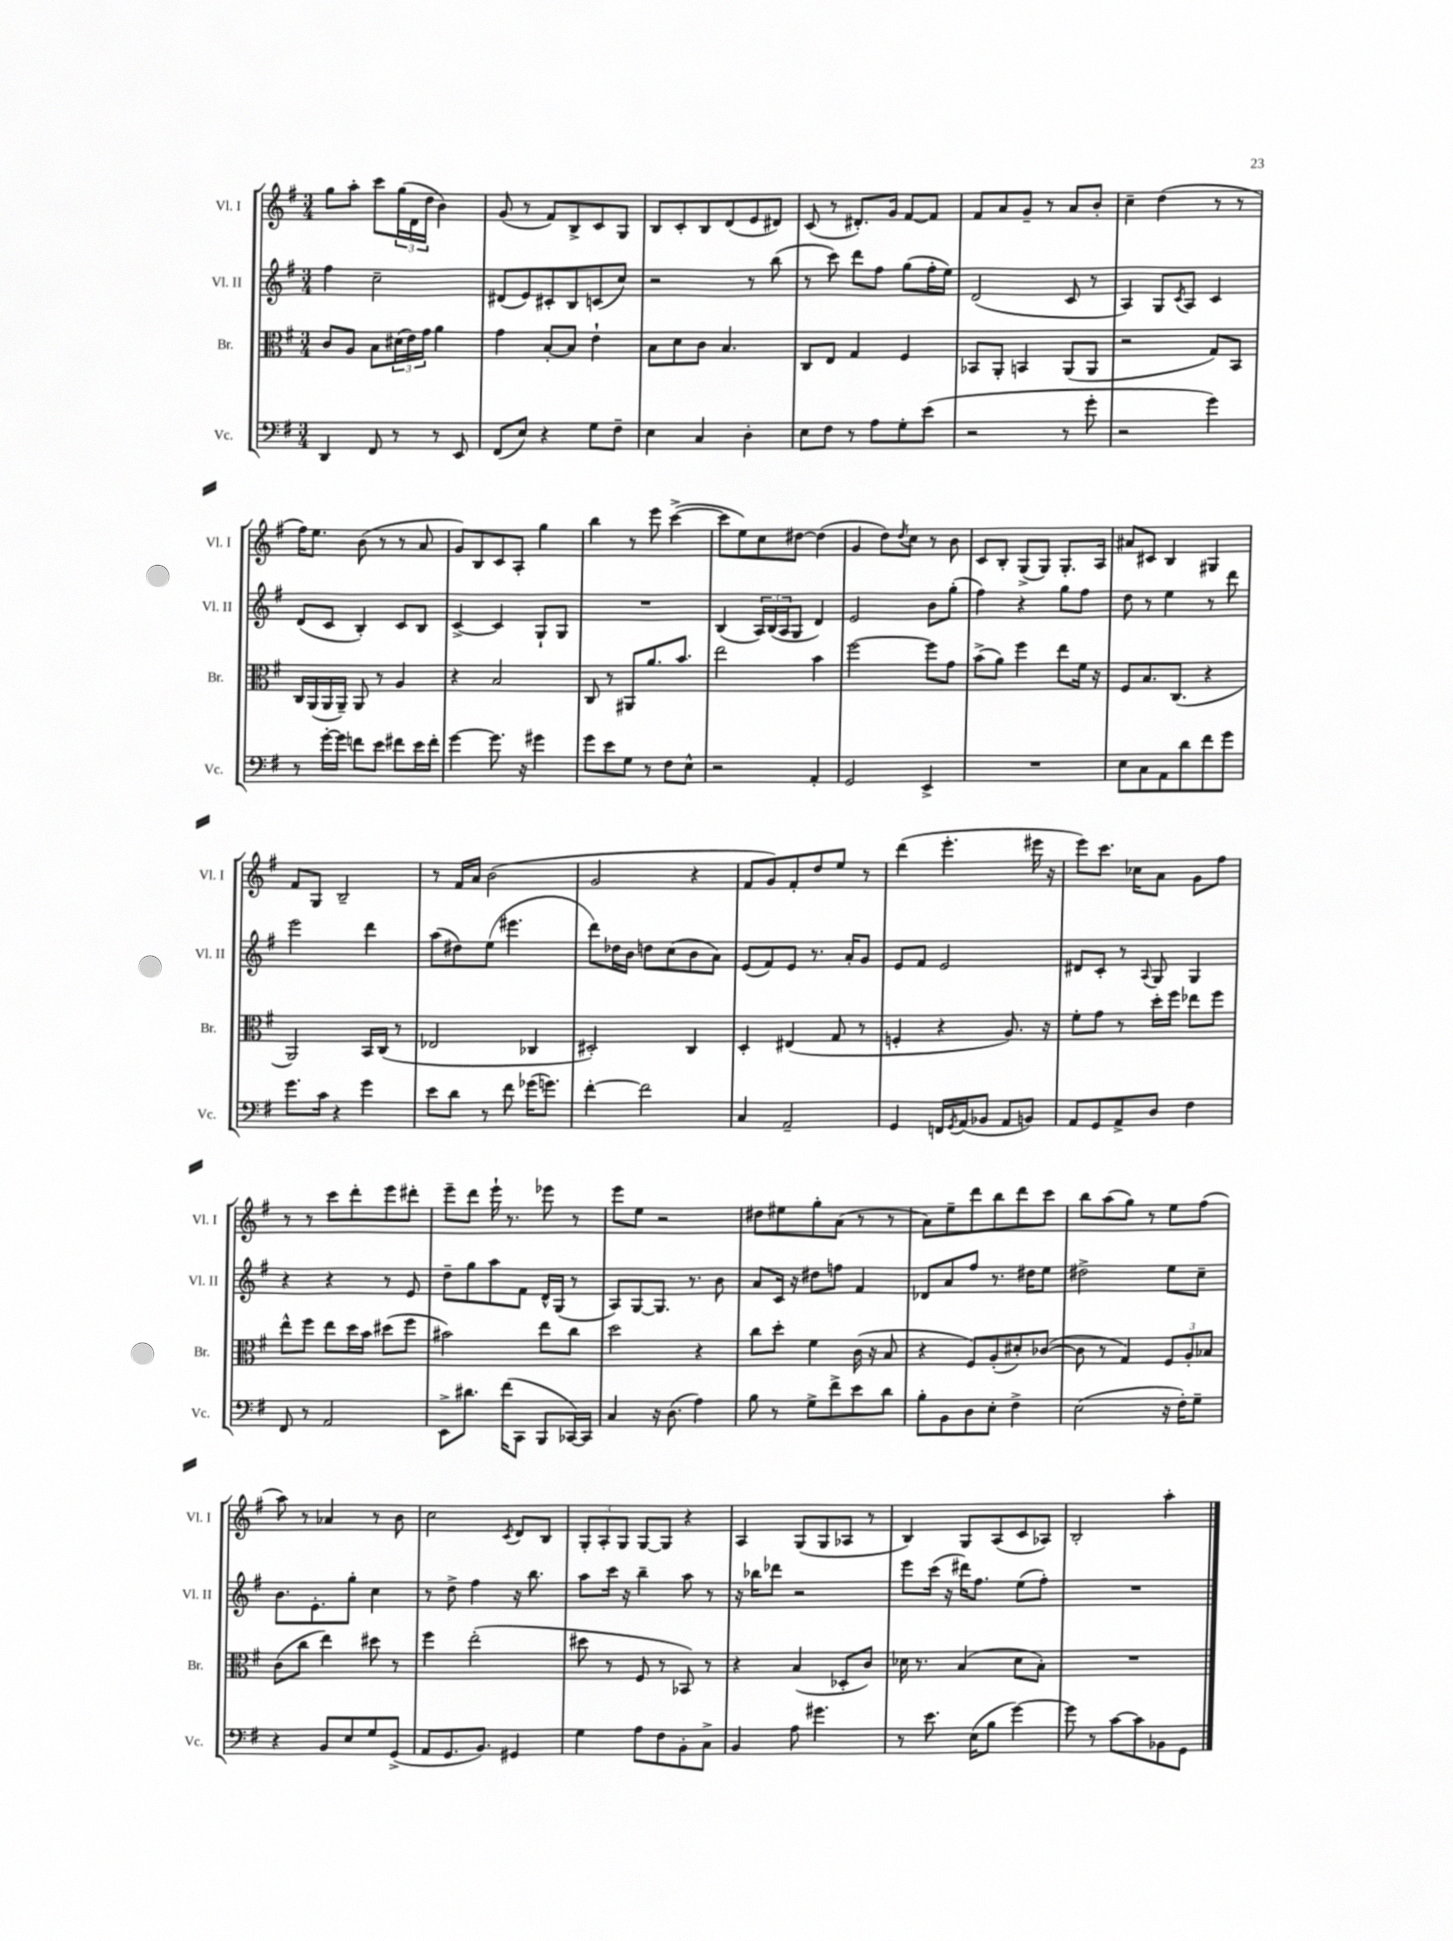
<<
\new StaffGroup <<
\new Staff = "s0" \with { instrumentName = "Vl. I" shortInstrumentName = "Vl. I" } {
    \clef treble \key g \major \numericTimeSignature \time 3/4
    g''8 a''8-. c'''8 \tuplet 3/2 { g''16( d'16 d''16 } b'4) |
    g'8( r8 fis'8) b8-> c'8 g8 |
    b8 c'8-. b8 d'8( e'8 dis'8) |
    c'8( r8 dis'8.-.) g'16 fis'8~ fis'8 |
    fis'8 a'8 g'8-- r8 a'8 b'8-. |
    c''4-- d''4( r8 r8 |
    fis''16) e''8. b'8( r8 r8 a'8 |
    g'8) b8 c'8 a8-. g''4 |
    b''4 r8 e'''8 c'''4~->( |
    c'''8 e''8) c''8 dis''8~ dis''4( |
    g'4 d''8) \acciaccatura { d''8 } c''8 r8 b'8 |
    c'8 b8-. g8->( g8) g8.-. a16 |
    ais'8 cis'8 b4 gis4 |
    fis'8 g8 b2-- |
    r8 fis'16 a'16 b'2( |
    g'2 r4 |
    fis'8 g'8) fis'8-. d''8 e''8 r8 |
    d'''4( e'''4.-. eis'''16 r16 |
    e'''8) c'''8. ces''16 a'8 g'8 fis''8 |
    r8 r8 c'''8 d'''8-. e'''8 dis'''8-. |
    e'''8-- d'''8 e'''16-! r8. ees'''8 r8 |
    e'''8 e''8 r2 |
    dis''8 eis''8 g''8-. a'8( r8 r8 |
    a'8) e''8-- d'''8 b''8 d'''8 c'''8 |
    b''8 a''8( g''8) r8 e''8 fis''8( |
    a''8) r8 aes'4 r8 b'8 |
    c''2 \acciaccatura { c'8 } d'8 b8 |
    \tuplet 3/2 { g8-. a8-. g8 } g8~ g8 r4 |
    a4 g8( g8 aes8 r8 |
    b4) g8 a8( c'8 aes8) |
    b2-. a''4-. \bar "|." |
}
\new Staff = "s1" \with { instrumentName = "Vl. II" shortInstrumentName = "Vl. II" } {
    \clef treble \key g \major \numericTimeSignature \time 3/4
    fis''4 c''2-- |
    dis'8( e'8) cis'8-. b8 c'8( c''8) |
    r2 r8 b''8( |
    r8 c'''8) d'''8 fis''8 g''8( fis''16-. e''16) |
    d'2( c'8 r8 |
    a4) g8 \acciaccatura { c'8 } a8 c'4 |
    d'8( c'8 b4-.) c'8 b8 |
    c'4~-> c'4 g8-! g8 |
    R2. |
    b4( \tuplet 3/2 { a16) b16( a16 } g8 d'4) |
    e'2 b'8 g''8-.( |
    fis''4) r4 g''8 fis''8 |
    d''8 r8 e''4 r8 d'''8 |
    e'''2 d'''4 |
    a''8( dis''8) e''8( eis'''4. |
    d'''8) des''16 b'16 d''8 c''8( b'8 a'8) |
    e'8( fis'8) e'8 r8. a'16-. g'8 |
    e'8 fis'8 e'2 |
    dis'8 c'8-. r8 \appoggiatura { a8 } g8 g4 |
    r4 r4 r8 e'8 |
    d''8-- g''8 a''8 fis'8 d'16-^ g16( r8 |
    a8) g8~ g8. r8. b'8 |
    a'8 c'16 r16 dis''8 f''8 fis'4 |
    des'8 a'8 fis''8 r8. dis''16 e''8 |
    dis''2-> e''8 c''8-- |
    b'8. e'8.-. g''8-. c''4 |
    r8 d''8-> fis''4 r16 b''8. |
    a''8 c'''16 r16 b''4-- a''8 r8 |
    r16 bes''16 des'''8 r2 |
    e'''8 c'''16( r16 dis'''16) fis''8. e''8( fis''8-.) |
    R2. \bar "|." |
}
\new Staff = "s2" \with { instrumentName = "Br." shortInstrumentName = "Br." } {
    \clef alto \key g \major \numericTimeSignature \time 3/4
    c'8 a8 b8 \tuplet 3/2 { dis'16( e'16) g'16 } a'4 |
    g'4 b8~-. b8 e'4-! |
    b8 d'8 c'8 b4. |
    c8 e8 g4 fis4 |
    bes,8 a,8-. b,4 a,8( a,8 |
    r2 g8) b,8 |
    c16 a,16( a,16 a,16--) a,8 r8 a4 |
    r4 b2 |
    c8 r8 ais,8 a'8. b'8. |
    e''2 b'4 |
    fis''2~ fis''8 g'8 |
    b'8->( a'8) fis''4 e''8 fis'16 r16 |
    fis8 b8. c8.( r4 |
    a,2) b,16 c16( r8 |
    ees2 ces4 |
    dis2-.) c4 |
    d4-. eis4( g8 r8 |
    f4-. r4 a8.) r16 |
    fis'8-. g'8 r8 d''16-. fis''16 ees''8 fis''8 |
    e''8-^ fis''8 e''8 d''16 b'16 dis''8( fis''8 |
    bis'2) e''8 c''8 |
    d''2 r4 |
    c''8 d''8-. fis'4 c'16( r16 b8 |
    r4 fis8) a8-.( dis'8-.) ces'8~( |
    ces'8 r8 g4) \tuplet 3/2 { fis8 a8-. bes8 } |
    c'8( c''8 e''4) dis''8 r8 |
    fis''4 e''2-.( |
    dis''8 r8 fis8 r8 bes,8) r8 |
    r4 b4( des8-. c'8) |
    des'16 r8. b4( des'8 b8-.) |
    R2. \bar "|." |
}
\new Staff = "s3" \with { instrumentName = "Vc." shortInstrumentName = "Vc." } {
    \clef bass \key g \major \numericTimeSignature \time 3/4
    d,4 fis,8 r8 r8 e,8 |
    fis,8( e8) r4 g8 fis8-- |
    e4 c4 d4-. |
    e8 fis8 r8 a8 g8-. e'8( |
    r2 r8 g'8-. |
    r2 g'4) |
    r8 g'16~-. g'16 f'8 e'8 fis'8 e'16 fis'16-. |
    g'4~ g'8. r16 gis'4 |
    g'8 e'8 g8 r8 fis8 e8-^ |
    r2 a,4-. |
    g,2 e,4-> |
    R2. |
    e8 c8 a,8 d'8 fis'8 g'8 |
    g'8. c'16 r4 g'4 |
    e'8 d'8 r8 fis'8 ges'16( g'8.) |
    fis'4~-. fis'2 |
    c4 a,2-- |
    g,4 f,16 \acciaccatura { g,8 } a,16( bes,8 a,8 b,8) |
    a,8 g,8 a,8-> d8 fis4 |
    fis,8 r8 a,2 |
    e,8-> dis'8. fis'16( c,8 b,,8 ces,16~) ces,16 |
    c4 r16 d8.( a4) |
    b8 r8 g8-> fis'8-> e'8 d'8 |
    b8-. b,8 d8 e8-. fis4-> |
    e2( r16 fis16-.) g8-- |
    r4 b,8 e8 g8 g,8->( |
    a,8 g,8. b,8.) gis,4 |
    g4 a8 fis8 b,8-. c8-> |
    b,4 a8 gis'4. |
    r8 e'8. e16( b8 g'4~) |
    g'8 r8 c'8~ c'8 bes,8 g,8 \bar "|." |
}
>>
>>
\layout { \context { \Score \remove "Bar_number_engraver" } }
